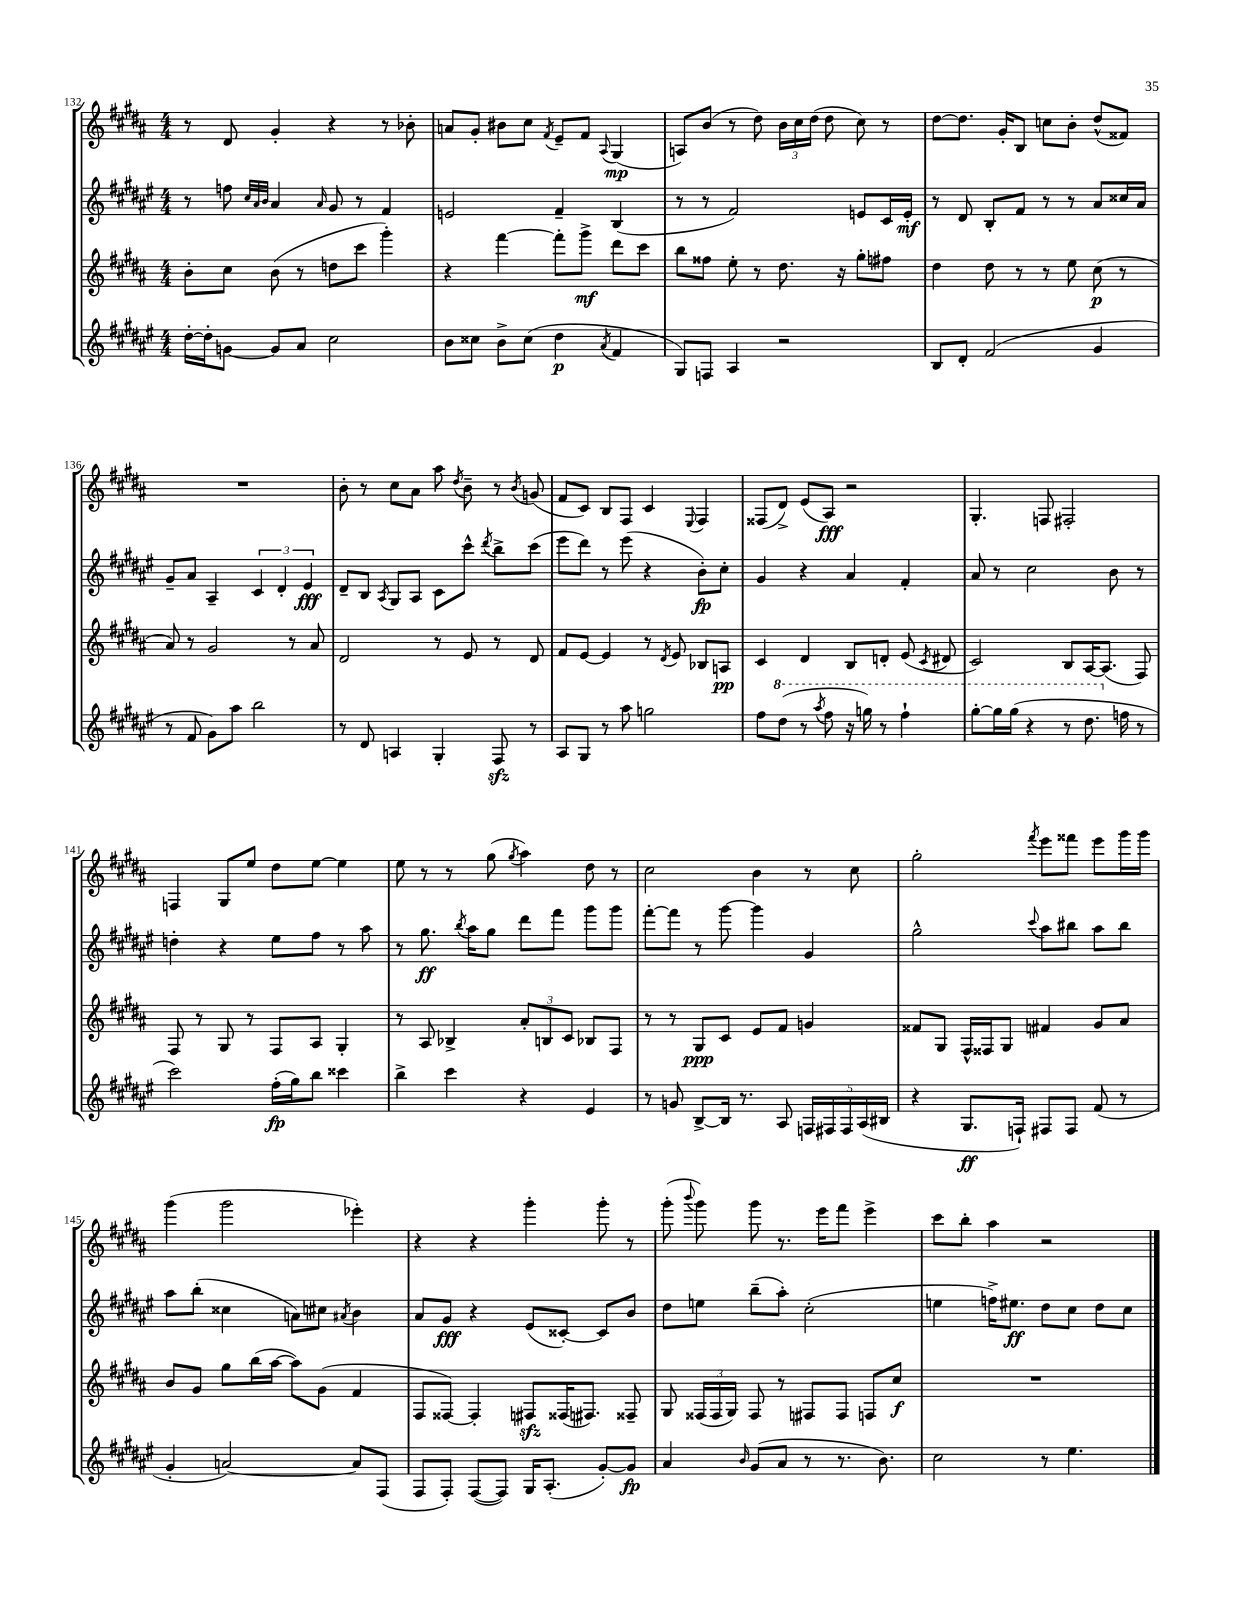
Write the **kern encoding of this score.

**kern	**kern	**kern	**kern
*staff4	*staff3	*staff2	*staff1
*clefG2	*clefG2	*clefG2	*clefG2
*k[f#c#g#d#a#e#]	*k[f#c#g#d#a#]	*k[f#c#g#d#a#e#]	*k[f#c#g#d#a#]
*M4/4	*M4/4	*M4/4	*M4/4
[16dd#'	8b'	8r	8r
16dd#']	.	.	.
[8g	8cc#	8ff	8d#
.	.	32qqcc#	.
.	.	32qqa#	.
.	.	32qqb	.
8g]	(8b	4a#	4g#'
8a#	8r	.	.
.	.	16qqa#	.
2cc#	8dd	8g#	4r
.	8ccc#	8r	.
.	4ggg#')	4f#	8r
.	.	.	8b-'
=	=	=	=
8b	4r	2e	8a
8cc##	.	.	8g#'
8b^	[4fff#	.	8b#
(8cc##	.	.	8cc#
.	.	.	8qf#
4dd#	8fff#']	4f#~	8e~
.	8ggg#^	.	8f#
8qa#	.	.	8qqA#
4f#	8ddd#	(4B	(4G#
.	8ccc#	.	.
=	=	=	=
8G#)	8bb	8r	8A)
8F	8ff##	8r	(8b
4A#	8ee'	2f#)	8r
.	8r	.	8dd#)
2r	8.dd#	.	24b
.	.	.	24cc#
.	.	.	(24dd#
.	.	.	8dd#
.	16r	.	.
.	8gg#'	8e	8cc#)
.	8ff#	16c#	8r
.	.	16e'	.
=	=	=	=
8B	4dd#	8r	[8dd#
8d#'	.	8d#	8.dd#]
(2f#	8dd#	8B'	.
.	.	.	16g#'
.	8r	8f#	8B
.	8r	8r	8cc
.	8ee	8r	8b'
4g#	(8cc#	8a#	(8dd#^^
.	8r	16cc##	8f##)
.	.	16a#	.
=	=	=	=
8r	8a#)	8g#~	1r
8f#	8r	8a#	.
8g#)	2g#	4A#~	.
8aa#	.	.	.
2bb	.	6c#	.
.	.	6d#'	.
.	8r	.	.
.	.	6e#	.
.	8a#	.	.
=	=	=	=
8r	2d#	8d#~	8b'
8d#	.	8B	8r
.	.	8qA#	.
4A	.	8G#	8cc#
.	.	8A#	8a#
4G#'	8r	8c#	8aa#
.	.	.	8qdd#
.	8e	8ccc#^^	8b~
.	.	8qddd#	.
8F#	8r	8bb^	8r
.	.	.	8qb
8r	8d#	(8ccc#	(8g
=	=	=	=
8A#	8f#	8eee#	8f#
8G#	[8e	8ddd#)	8c#)
8r	4e]	8r	8B
8aa#	.	(8eee#	8F#
2gg	8r	4r	4c#
.	8qd#	.	.
.	8e	.	.
.	.	.	8qqE
.	8B-	8b')	4F#
.	8A	8cc#'	.
=	=	=	=
8ff#	4c#	4g#	(8F##
(8ddd#	.	.	8d#^)
8r	4d#	4r	(8e
8qaaa#	.	.	.
8fff#	.	.	8A#)
16r	8B	4a#	2r
16ggg)	.	.	.
8r	8d'	.	.
4fff#`	(8e	4f#'	.
.	8qc#	.	.
.	8d#	.	.
=	=	=	=
[8ggg#'	2c#)	8a#	4.G#'
16ggg#]	.	8r	.
(16ggg#	.	.	.
4r	.	2cc#	.
.	.	.	8F
8r	8B	.	2F#'
8.ddd#	[16A#	.	.
.	(8.A#]	.	.
.	.	8b	.
16ff	.	.	.
8r	8F#)	8r	.
=	=	=	=
2ccc#)	8F#	4dd'	4F
.	8r	.	.
.	8G#	4r	8G#
.	8r	.	8ee
(16ff#'	8F#	8ee#	8dd#
16gg#)	.	.	.
8bb	8A#	8ff#	[8ee
4ccc##	4G#'	8r	4ee]
.	.	8aa#	.
=	=	=	=
4bb^	8r	8r	8ee
.	8A#	8.gg#	8r
4ccc#	4B-^	.	8r
.	.	8qbb	.
.	.	16aa#	.
.	.	8gg#	(8gg#
.	.	.	8qgg#
4r	12a#'	8ddd#	4aa#)
.	12B	.	.
.	.	8fff#	.
.	12c#	.	.
4e#	8B-	8ggg#	8dd#
.	8F#	8ggg#	8r
=	=	=	=
8r	8r	[8fff#'	2cc#
8g	8r	8fff#]	.
[8B^	8G#	8r	.
16B]	8c#	[8ggg#	.
8.r	.	.	.
.	8e	4ggg#]	4b
8A#	8f#	.	.
20F	4g	4g#	8r
20F#	.	.	.
20F#	.	.	.
.	.	.	8cc#
(20A#	.	.	.
20B#	.	.	.
=	=	=	=
4r	8f##	2gg#^^	2gg#'
.	8G#	.	.
8.G#	16F#^^	.	.
.	16F##	.	.
.	8G#	.	.
16F`)	.	.	.
.	.	8qqccc#	8qfff#
8F#	4f#	8aa#	8eee
8F#	.	8bb#	8fff##
(8f#	8g#	8aa#	8eee
8r	8a#	8bb#	16ggg#
.	.	.	16ggg#
=	=	=	=
4g#'	8b	8aa#	(4ggg#
.	8g#	(8bb'	.
[2a)	8gg#	4cc##	2ggg#
.	(16bb	.	.
.	[16aa#	.	.
.	8aa#])	8a)	.
.	(8g#	8cc#	.
.	.	8qa#	.
8a]	4f#	4b	4eee-')
(8F#	.	.	.
=	=	=	=
8F#	8F#	8a#	4r
8F#')	[8F##)	8g#	.
([8F#	4F##']	4r	4r
8F#])	.	.	.
16G#	8F#	(8e#	4ggg#'
(8.A#'	.	.	.
.	(16F##	[8c##')	.
.	8.F#)	.	.
[8g#')	.	8c##]	8ggg#'
8g#]	8F##~	8b	8r
=	=	=	=
4a#	8G#	8dd#	(8ggg#'
.	.	.	8qqbbb
.	(24F##	8ee	8ggg#)
.	24F##	.	.
.	24G#)	.	.
16qqb	.	.	.
(8g#	8F##	(8bb~	8ggg#
8a#	8r	8aa#')	8.r
8r	8F#	(2cc#'	.
.	.	.	16eee
8.r	8F#	.	8fff#
.	8F	.	4eee^
8.b)	.	.	.
.	8cc#	.	.
=	=	=	=
2cc#	1r	4ee	8ccc#
.	.	.	8bb'
.	.	16ff^)	4aa#
.	.	8.ee#	.
8r	.	8dd#	2r
4.ee#	.	8cc#	.
.	.	8dd#	.
.	.	8cc#	.
==	==	==	==
*-	*-	*-	*-
